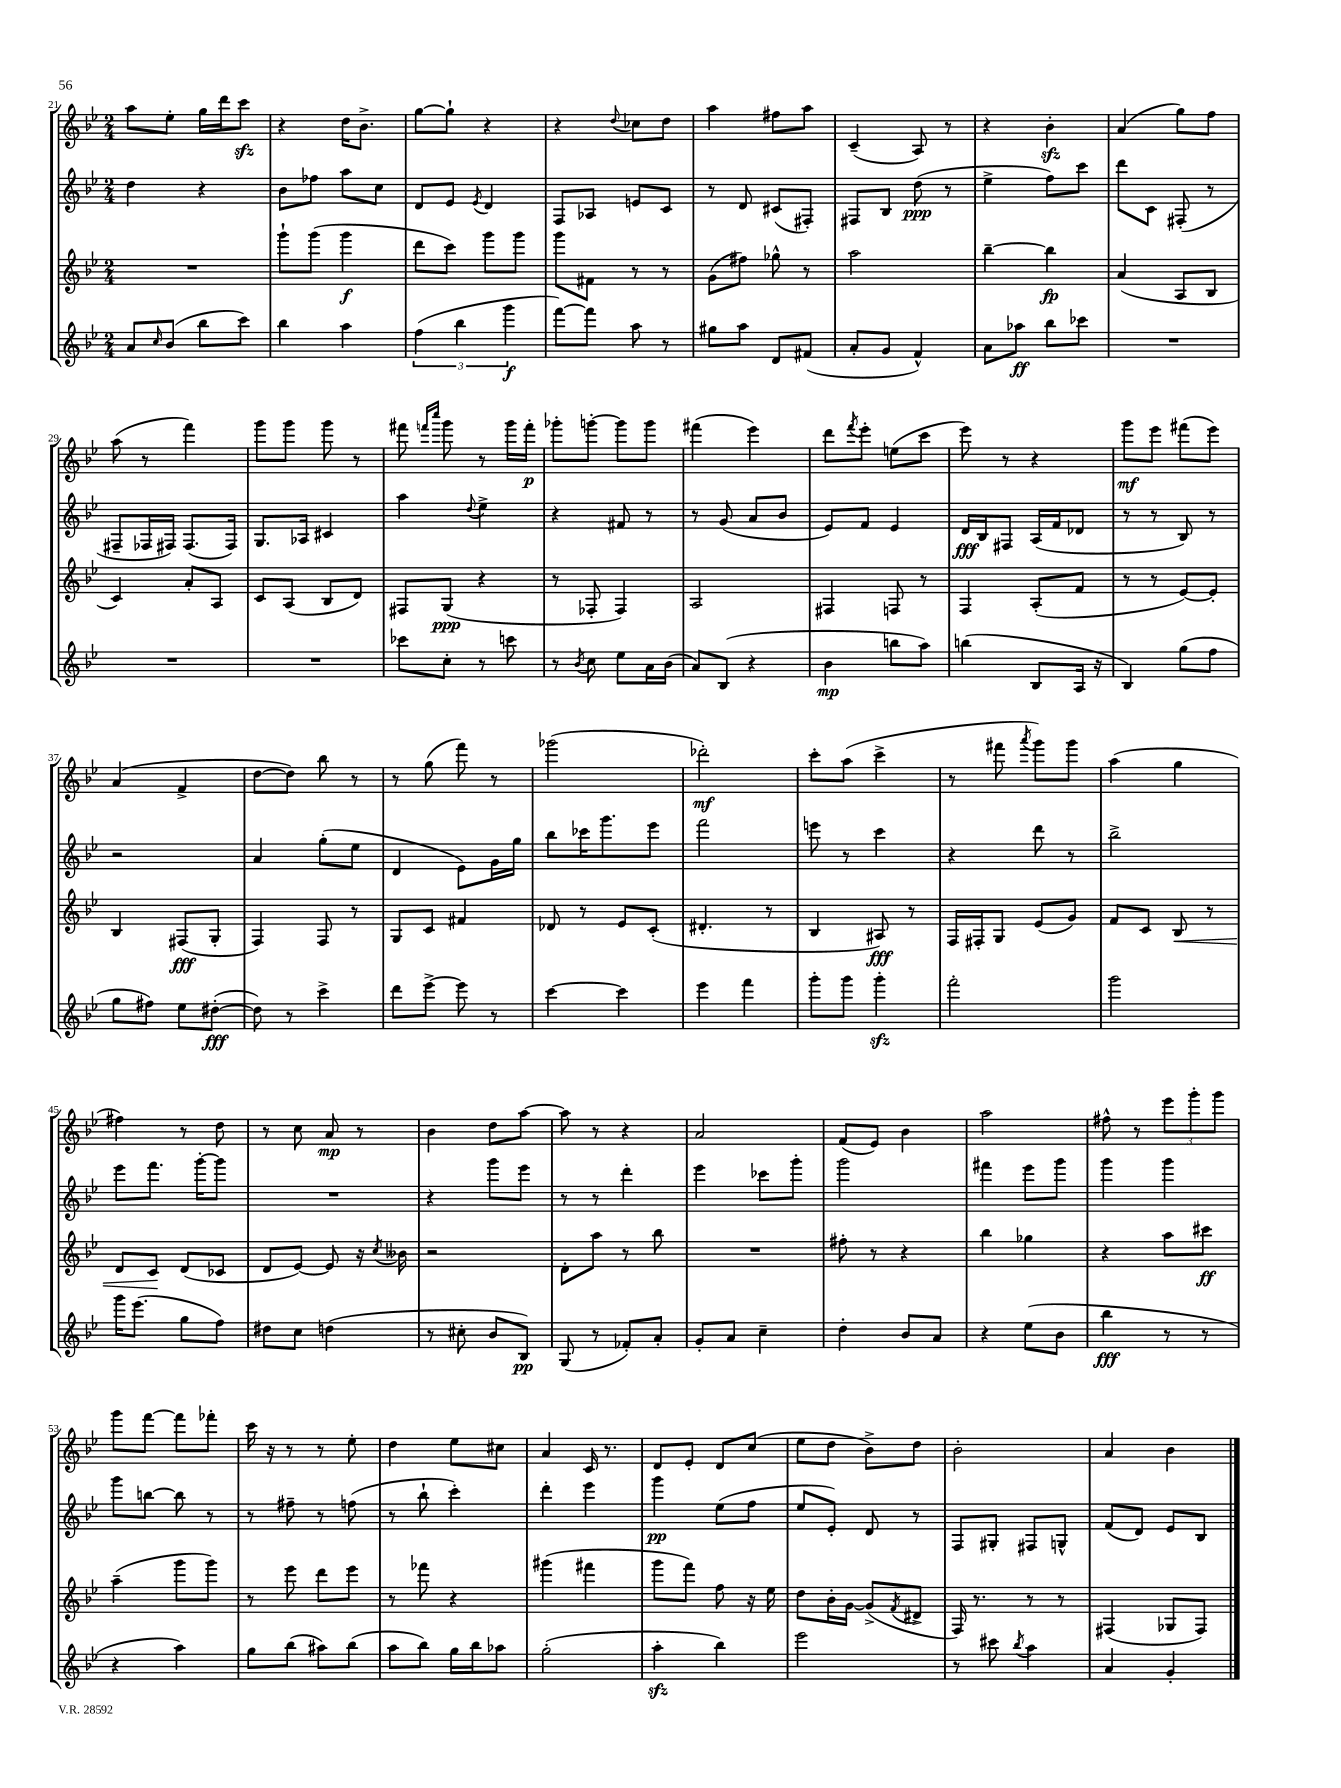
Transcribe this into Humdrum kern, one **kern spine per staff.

**kern	**dynam	**kern	**dynam	**kern	**dynam	**kern	**dynam
*part4	*part4	*part3	*part3	*part2	*part2	*part1	*part1
*staff4	*staff4	*staff3	*staff3	*staff2	*staff2	*staff1	*staff1
*clefG2	*	*clefG2	*	*clefG2	*	*clefG2	*
*k[b-e-]	*	*k[b-e-]	*	*k[b-e-]	*	*k[b-e-]	*
*M2/4	*	*M2/4	*	*M2/4	*	*M2/4	*
=21	=21	=21	=21	=21	=21	=21	=21
8a/L	.	2r	.	4dd\	.	8aa\L	.
16qqcc/	.	.	.	.	.	.	.
(8b-/J	.	.	.	.	.	8ee-'\J	.
8bb-\L	.	.	.	4r	.	16gg\LL	.
.	.	.	.	.	.	16ddd\J	.
8ccc\J)	.	.	.	.	.	8ccczz\J	.
=22	=22	=22	=22	=22	=22	=22	=22
4bb-\	.	8ggg`\L	.	8b-\L	.	4r	.
.	.	(8ggg\J	.	8ff-X\J	.	.	.
4aa\	.	4ggg\	f	8aa\L	.	16dd\KL	.
.	.	.	.	.	.	8.b-^\J	.
.	.	.	.	8cc\J	.	.	.
=23	=23	=23	=23	=23	=23	=23	=23
(6ff\	.	8ddd\L	.	8d/L	.	[8gg\L	.
.	.	8ccc\J)	.	8e-/J	.	8gg`\J]	.
6bb-\	.	.	.	.	.	.	.
.	.	.	.	8qe-/	.	.	.
.	.	8ggg\L	.	4d/	.	4r	.
6ggg\	f	.	.	.	.	.	.
.	.	8ggg\J	.	.	.	.	.
=24	=24	=24	=24	=24	=24	=24	=24
[8fff\L)	.	8ggg\L	.	8F/L	.	4r	.
8fff\J]	.	8f#X\J	.	8A-X/J	.	.	.
.	.	.	.	.	.	8qqdd/	.
8aa\	.	8r	.	8en/L	.	8cc-X\L	.
8r	.	8r	.	8c/J	.	8dd\J	.
=25	=25	=25	=25	=25	=25	=25	=25
8gg#X\L	.	(8g\L	.	8r	.	4aa\	.
8aa\J	.	8ff#X\J)	.	8d/	.	.	.
8d/L	.	8gg-X^^\	.	(8c#X/L	.	8ff#X\L	.
(8f#X/J	.	8r	.	8F#X'/J)	.	8aa\J	.
=26	=26	=26	=26	=26	=26	=26	=26
8a'/L	.	2aa\	.	8F#X/L	.	(4c~/	.
8g/J	.	.	.	8B-/J	.	.	.
4f^^/)	.	.	.	(8dd\	ppp	8A/)	.
.	.	.	.	8r	.	8r	.
=27	=27	=27	=27	=27	=27	=27	=27
8a\L	.	[4bb-~\	.	4ee-^\	.	4r	.
8aa-X\J	ff	.	.	.	.	.	.
8bb-\L	.	4bb-\]	fp	8ff\L)	.	4b-zz'\	.
8ccc-X\J	.	.	.	8ccc\J	.	.	.
=28	=28	=28	=28	=28	=28	=28	=28
2r	.	(4a/	.	8ddd\L	.	(4a/	.
.	.	.	.	8c\J	.	.	.
.	.	8A/L	.	(8F#X'/	.	8gg\L)	.
.	.	8B-/J	.	8r	.	8ff\J	.
!!LO:LB:g=z
=29	=29	=29	=29	=29	=29	=29	=29
2r	.	4c/)	.	8F#X~/L	.	(8aa\	.
.	.	.	.	16F-X/L	.	8r	.
.	.	.	.	16F#X/JJ)	.	.	.
.	.	8a'/L	.	(8.F#/L	.	4fff\)	.
.	.	8A/J	.	.	.	.	.
.	.	.	.	16F#/Jk)	.	.	.
=30	=30	=30	=30	=30	=30	=30	=30
2r	.	8c/L	.	8.G/L	.	8ggg\L	.
.	.	(8A/J	.	.	.	8ggg\J	.
.	.	.	.	16A-X/Jk	.	.	.
.	.	8B-/L	.	4c#X/	.	8ggg\	.
.	.	8d/J)	.	.	.	8r	.
=31	=31	=31	=31	=31	=31	=31	=31
8ccc-X\L	.	8F#X/L	.	4aa\	.	8fff#X\	.
.	.	.	.	.	.	16qqfffn/LL	.
.	.	.	.	.	.	16qqcccc/JJ	.
8cc'\J	.	(8G/J	ppp	.	.	8ggg\	.
.	.	.	.	8qqdd/	.	.	.
8r	.	4r	.	4ee-^\	.	8r	.
8cccn\	.	.	.	.	.	16ggg\LL	.
.	.	.	.	.	.	16fff'\JJ	p
=32	=32	=32	=32	=32	=32	=32	=32
8r	.	8r	.	4r	.	8ggg-X'\L	.
8qb-/	.	.	.	.	.	.	.
8cc\	.	8F-X'/	.	.	.	[8gggn'\J	.
8ee-\L	.	4F-/)	.	8f#X/	.	8ggg\L]	.
16a\L	.	.	.	8r	.	8ggg\J	.
(16b-\JJ	.	.	.	.	.	.	.
=33	=33	=33	=33	=33	=33	=33	=33
8a/L)	.	2A/	.	8r	.	(4fff#X\	.
(8B-/J	.	.	.	(8g/	.	.	.
4r	.	.	.	8a/L	.	4eee-\)	.
.	.	.	.	8b-/J	.	.	.
=34	=34	=34	=34	=34	=34	=34	=34
4b-\	mp	4F#X/	.	8e-/L)	.	8ddd\L	.
.	.	.	.	.	.	8qfff/	.
.	.	.	.	8f/J	.	8eee-'\J	.
8bbn\L	.	8Fn/	.	4e-/	.	(8een\L	.
8aa\J)	.	8r	.	.	.	8ccc\J	.
=35	=35	=35	=35	=35	=35	=35	=35
(4bbn\	.	4F/	.	16d/LL	fff	8eee-\)	.
.	.	.	.	16B-/J	.	.	.
.	.	.	.	8F#X/J	.	8r	.
8B-/L	.	(8A'/L	.	(16A/LL	.	4r	.
.	.	.	.	16f/J	.	.	.
16A/Jk	.	8f/J	.	8d-X/J	.	.	.
16r	.	.	.	.	.	.	.
=36	=36	=36	=36	=36	=36	=36	=36
4B-/)	.	8r	.	8r	.	8ggg\L	mf
.	.	8r	.	8r	.	8eee-\J	.
(8gg\L	.	[8e-/L)	.	8B-/)	.	(8fff#X\L	.
8ff\J	.	8e-'/J]	.	8r	.	8eee-\J)	.
!!LO:LB:g=z
=37	=37	=37	=37	=37	=37	=37	=37
8gg\L	.	4B-/	.	2r	.	(4a/	.
8ff#X\J)	.	.	.	.	.	.	.
8ee-\L	.	(8F#X/L	fff	.	.	4f^/	.
([8dd#X'\J	fff	8G'/J	.	.	.	.	.
=38	=38	=38	=38	=38	=38	=38	=38
8dd#\])	.	4F/)	.	4a/	.	[8dd\L	.
8r	.	.	.	.	.	8dd\J])	.
4ccc^\	.	8F/	.	(8gg'\L	.	8bb-\	.
.	.	8r	.	8ee-\J	.	8r	.
=39	=39	=39	=39	=39	=39	=39	=39
8ddd\L	.	8G/L	.	4d/	.	8r	.
[8eee-^\J	.	8c/J	.	.	.	(8gg\	.
8eee-\]	.	4f#X/	.	8e-\L)	.	8fff\)	.
8r	.	.	.	16g\L	.	8r	.
.	.	.	.	16gg\JJ	.	.	.
=40	=40	=40	=40	=40	=40	=40	=40
[4ccc\	.	8d-X/	.	8bb-\L	.	(2ggg-X\	.
.	.	8r	.	16ccc-X\K	.	.	.
.	.	.	.	8.ggg\	.	.	.
4ccc\]	.	8e-/L	.	.	.	.	.
.	.	(8c'/J	.	8eee-\J	.	.	.
=41	=41	=41	=41	=41	=41	=41	=41
4eee-\	.	4.d#X'/	.	2fff\	.	2ddd-X'\)	mf
4fff\	.	.	.	.	.	.	.
.	.	8r	.	.	.	.	.
=42	=42	=42	=42	=42	=42	=42	=42
8ggg'\L	.	4B-/	.	8eeen\	.	8ccc'\L	.
8ggg\J	.	.	.	8r	.	(8aa\J	.
4gggzz'\	.	8A#X/)	fff	4ccc\	.	4ccc^\	.
.	.	8r	.	.	.	.	.
=43	=43	=43	=43	=43	=43	=43	=43
2fff'\	.	16F/LL	.	4r	.	8r	.
.	.	16F#X'/J	.	.	.	.	.
.	.	8G/J	.	.	.	8fff#X\	.
.	.	.	.	.	.	8qaaa/	.
.	.	(8e-/L	.	8ddd\	.	8ggg\L)	.
.	.	8g/J)	.	8r	.	8ggg\J	.
=44	=44	=44	=44	=44	=44	=44	=44
2ggg\	.	8f/L	.	2bb-^\	.	(4aa\	.
.	.	8c/J	.	.	.	.	.
!	!	!	!LO:HP:b	!	!	!	!
.	.	8B-/	<	.	.	4gg\	.
.	.	8r	.	.	.	.	.
!!LO:LB:g=z
=45	=45	=45	=45	=45	=45	=45	=45
16ggg\KL	.	8d/L	.	8eee-\L	.	4ff#X\)	.
(8.eee-\J	.	.	.	.	.	.	.
.	.	8c/J	.	8.fff\J	.	.	.
8gg\L	.	(8d/L	[	.	.	8r	.
.	.	.	.	[16ggg'\KL	.	.	.
8ff\J)	.	8c-X/J	.	8ggg\J]	.	8dd\	.
=46	=46	=46	=46	=46	=46	=46	=46
8dd#X\L	.	8d/L	.	2r	.	8r	.
8cc\J	.	[8e-/J)	.	.	.	8cc\	.
(4ddn\	.	8e-/]	.	.	.	8a/	mp
.	.	16r	.	.	.	8r	.
.	.	8qcc/	.	.	.	.	.
.	.	16b--X\	.	.	.	.	.
=47	=47	=47	=47	=47	=47	=47	=47
8r	.	2r	.	4r	.	4b-\	.
8cc#X'\	.	.	.	.	.	.	.
8b-/L	.	.	.	8ggg\L	.	8dd\L	.
8B-/J)	pp	.	.	8eee-\J	.	[8aa\J	.
=48	=48	=48	=48	=48	=48	=48	=48
(8G/	.	8d'\L	.	8r	.	8aa\]	.
8r	.	8aa\J	.	8r	.	8r	.
8f-X'/L)	.	8r	.	4ddd'\	.	4r	.
8a'/J	.	8bb-\	.	.	.	.	.
=49	=49	=49	=49	=49	=49	=49	=49
8g'/L	.	2r	.	4eee-\	.	2a/	.
8a/J	.	.	.	.	.	.	.
4cc~\	.	.	.	8ccc-X\L	.	.	.
.	.	.	.	8ggg'\J	.	.	.
=50	=50	=50	=50	=50	=50	=50	=50
4dd'\	.	8ff#X'\	.	2ggg\	.	(8f/L	.
.	.	8r	.	.	.	8e-/J)	.
8b-/L	.	4r	.	.	.	4b-\	.
8a/J	.	.	.	.	.	.	.
=51	=51	=51	=51	=51	=51	=51	=51
4r	.	4bb-\	.	4fff#X\	.	2aa\	.
(8ee-\L	.	4gg-X\	.	8eee-\L	.	.	.
8b-\J	.	.	.	8ggg\J	.	.	.
=52	=52	=52	=52	=52	=52	=52	=52
4bb-\	fff	4r	.	4ggg\	.	8ff#X^^\	.
.	.	.	.	.	.	8r	.
8r	.	8aa\L	.	4ggg\	.	12eee-\L	.
.	.	.	.	.	.	12ggg'\	.
8r	.	8ccc#X\J	ff	.	.	.	.
.	.	.	.	.	.	12ggg\J	.
!!LO:LB:g=z
=53	=53	=53	=53	=53	=53	=53	=53
4r	.	(4aa~\	.	8ggg\L	.	8ggg\L	.
.	.	.	.	[8bbn\J	.	[8fff\J	.
4aa\)	.	8ggg\L	.	8bb\]	.	8fff\L]	.
.	.	8ggg\J)	.	8r	.	8fff-X'\J	.
=54	=54	=54	=54	=54	=54	=54	=54
8gg\L	.	8r	.	8r	.	16ccc\	.
.	.	.	.	.	.	16r	.
(8bb-\J	.	8eee-\	.	8ff#X~\	.	8r	.
8aa#X\L)	.	8ddd\L	.	8r	.	8r	.
(8bb-\J	.	8eee-\J	.	(8ffn\	.	8ee-'\	.
=55	=55	=55	=55	=55	=55	=55	=55
8aa\L	.	8r	.	8r	.	4dd\	.
8bb-\J)	.	8fff-X\	.	8bb-`\	.	.	.
16gg\LL	.	4r	.	4ccc'\)	.	8ee-\L	.
16bb-\J	.	.	.	.	.	.	.
8aa-X\J	.	.	.	.	.	8cc#X\J	.
=56	=56	=56	=56	=56	=56	=56	=56
(2gg'\	.	(4ggg#X\	.	4ddd'\	.	4a/	.
.	.	4fff#X\	.	4eee-\	.	16c/	.
.	.	.	.	.	.	8.r	.
=57	=57	=57	=57	=57	=57	=57	=57
4aazz'\	.	8ggg\L	.	4ggg\	pp	8d/L	.
.	.	8fff\J)	.	.	.	8e-'/J	.
4bb-\)	.	8ff\	.	(8ee-\L	.	8d/L	.
.	.	16r	.	8ff\J	.	(8cc/J	.
.	.	16ee-\	.	.	.	.	.
=58	=58	=58	=58	=58	=58	=58	=58
2eee-\	.	8dd\L	.	8ee-/L	.	8ee-\L	.
.	.	16b-'\L	.	8e-'/J)	.	8dd\J	.
.	.	[16g\JJ	.	.	.	.	.
.	.	(8g^/L]	.	8d/	.	8b-^\L)	.
.	.	8qf/	.	.	.	.	.
.	.	8d#X^/J	.	8r	.	8dd\J	.
=59	=59	=59	=59	=59	=59	=59	=59
8r	.	16F/)	.	8F/L	.	2b-'\	.
.	.	8.r	.	.	.	.	.
8ccc#X\	.	.	.	8G#X'/J	.	.	.
8qbb-/	.	.	.	.	.	.	.
4aa\	.	8r	.	8F#X/L	.	.	.
.	.	8r	.	8Gn^^/J	.	.	.
=60	=60	=60	=60	=60	=60	=60	=60
4a/	.	(4F#X/	.	(8f/L	.	4a/	.
.	.	.	.	8d/J)	.	.	.
4g'/	.	8G-X/L	.	8e-/L	.	4b-\	.
.	.	8F#/J)	.	8B-/J	.	.	.
==	==	==	==	==	==	==	==
*-	*-	*-	*-	*-	*-	*-	*-
